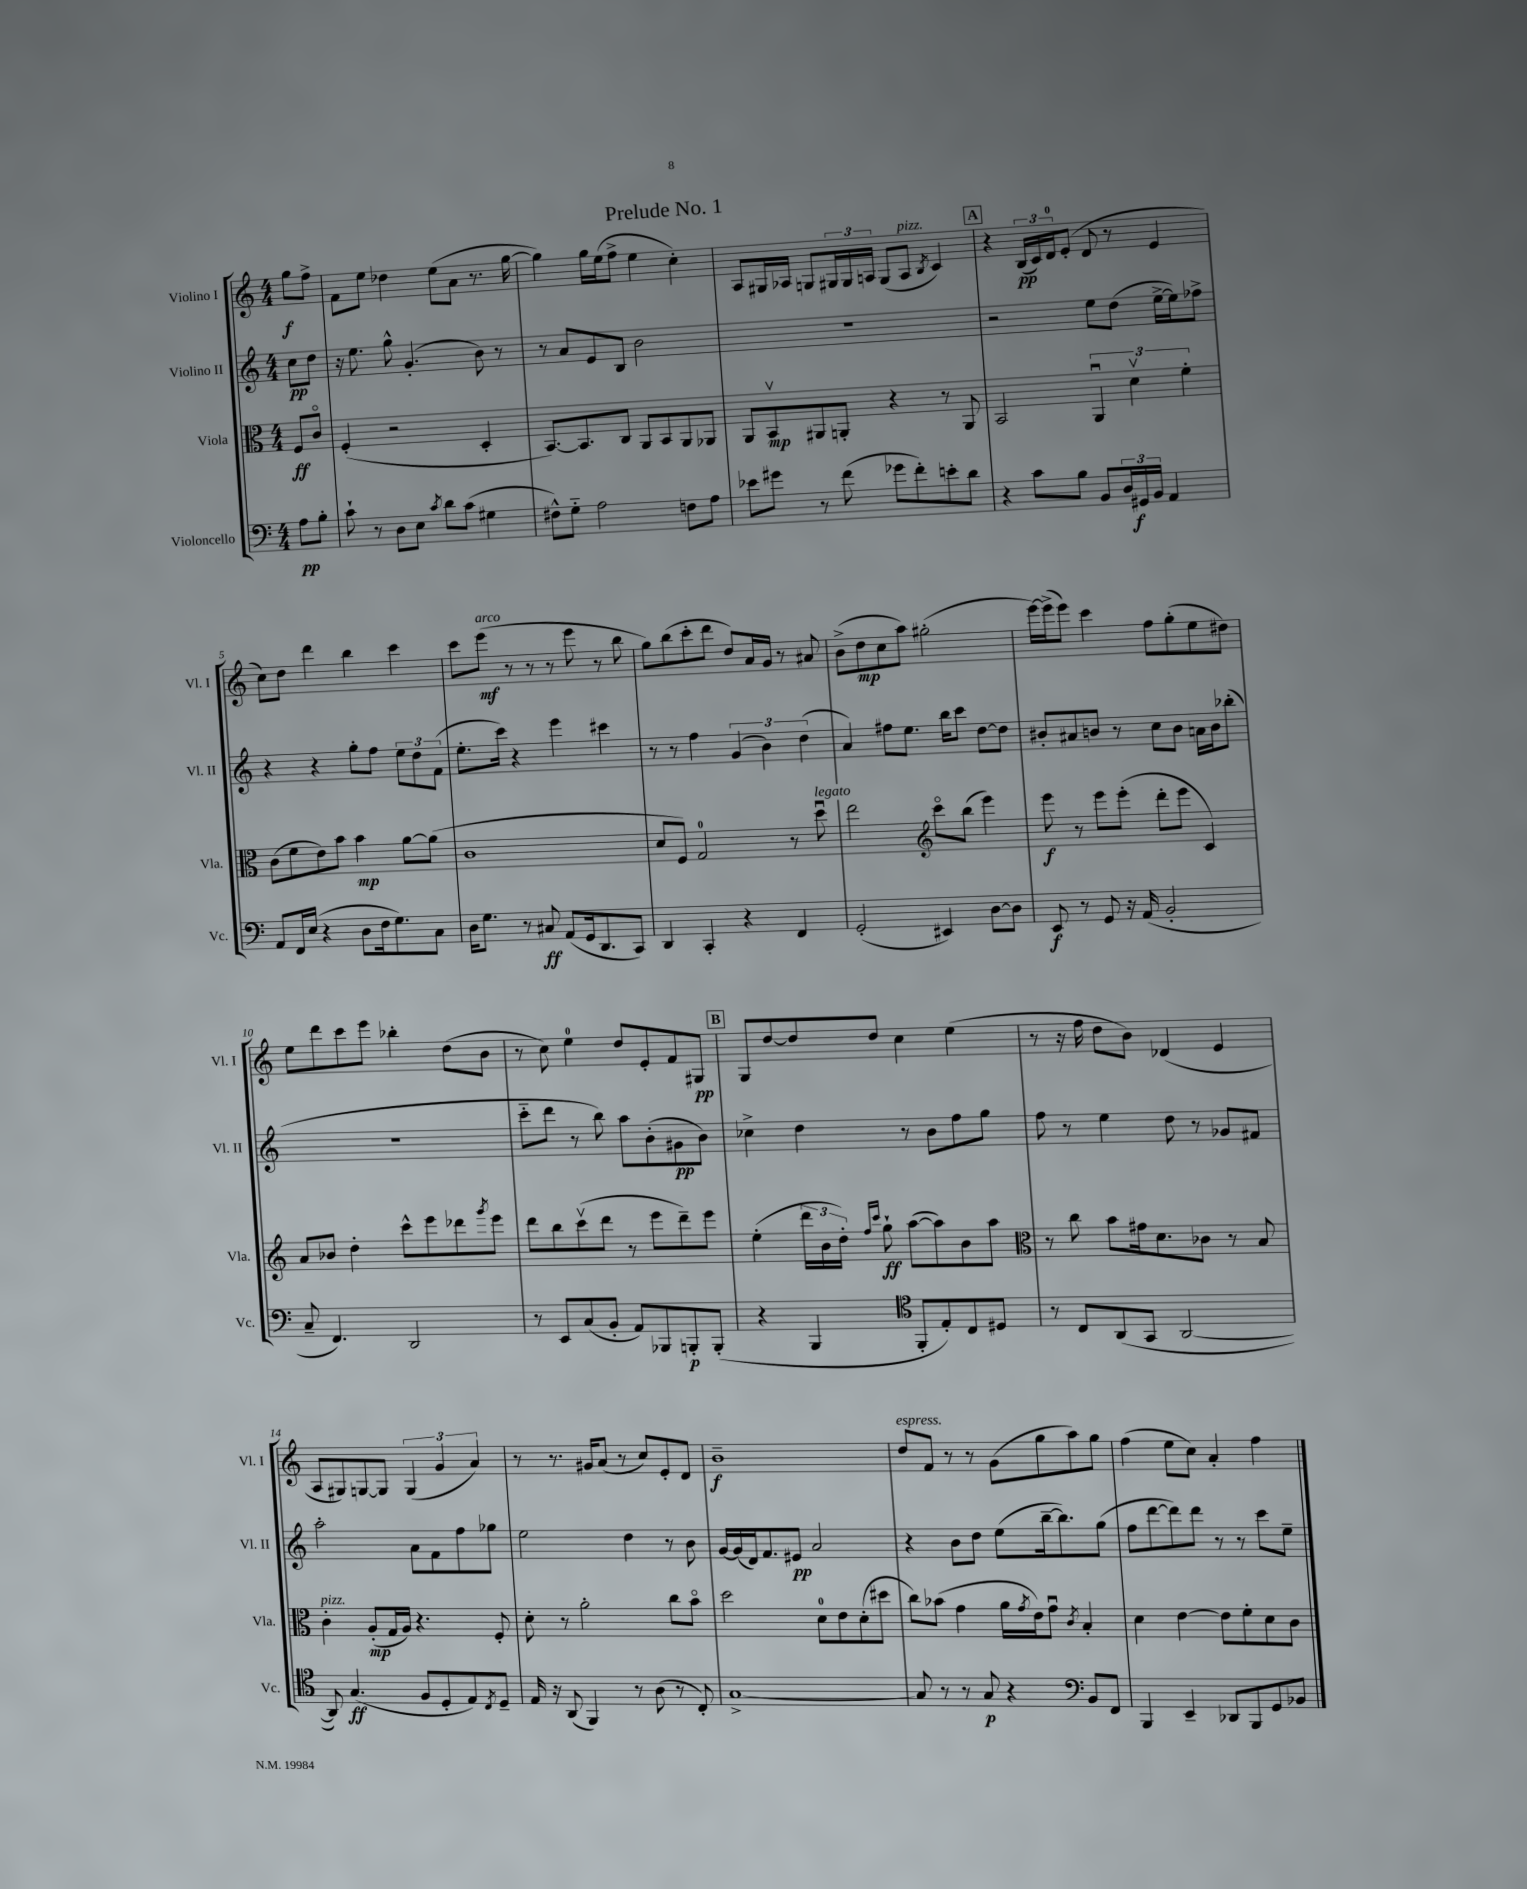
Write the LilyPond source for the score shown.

\header { title = "Prelude No. 1" }
<<
\new StaffGroup <<
\new Staff = "s0" \with { instrumentName = "Violino I" shortInstrumentName = "Vl. I" } {
    \clef treble \key c \major \numericTimeSignature \time 4/4 \partial 4
    g''8\f f''8-> |
    f'8 e''8 des''4 e''8( a'8 r8. g''16~ |
    g''4) g''16 e''16( f''8-> e''4 c''4-.) |
    a8 gis16 aes16 g8 \tuplet 3/2 { gis16 gis16 a16 } gis8( a8^\markup { \italic "pizz." } \acciaccatura { b8 } c'4) |
    \mark \markup { \box "A" } r4 \tuplet 3/2 { b16\pp( c'16) d'16-0 } e'8-.( d'8 r8 e'4 |
    c''8) d''8 d'''4 b''4 c'''4 |
    c'''8 e'''8\mf^\markup { \italic "arco" }( r8 r8 r8 e'''8 r8 b''8 |
    g''8) b''8( c'''8-. d'''8 d''8) a'16 g'16 r8 ais'8 |
    b'8->( d''8\mp c''8 a''8) gis''2-.( |
    e'''16~) e'''16->( e'''8) c'''4 f''8 g''8-.( e''8 dis''8) |
    e''8 d'''8 c'''8 e'''8 bes''4-. d''8( b'8 |
    r8 c''8) e''4-0 d''8 e'8-. f'8 gis8\pp |
    \mark \markup { \box "B" } g8 d''8~ d''8 d''8 c''4 e''4( |
    r8 r16 f''16 d''8 b'8) des'4( e'4 |
    a8 gis8) g8~ g8 \tuplet 3/2 { g4( g'4 a'4) } |
    r8 r8. gis'16 a'8( r8 c''8) e'8-. d'8 |
    b'1--\f |
    d''8^\markup { \italic "espress." } f'8 r8 r8 g'8( g''8 a''8) g''8 |
    f''4( e''8 c''8) a'4-. f''4 \bar "|." |
}
\new Staff = "s1" \with { instrumentName = "Violino II" shortInstrumentName = "Vl. II" } {
    \clef treble \key c \major \numericTimeSignature \time 4/4 \partial 4
    c''8\pp d''8 |
    r16 e''8. g''8-^ g'4.-.( b'8) r8 |
    r8 a'8 e'8 b8 b'2 |
    R1 |
    \mark \markup { \box "A" } r2 e''8 d''8( e''16~-> e''16) fes''8-> |
    r4 r4 g''8-. f''8 \tuplet 3/2 { e''8 d''8 f'8( } |
    e''8.-. c'''16) r4 e'''4 cis'''4 |
    r8 r8 f''4 \tuplet 3/2 { g'4( b'4) d''4( } |
    a'4) fis''8 e''8. b''16 c'''8 d''8~ d''8 |
    bis'8-. ais'8 b'8 r8 c''8 b'8 a'16 b'16 bes''8-.( |
    R1 |
    c'''8-_ d'''8 r8 b''8) a''8 b'8-.( gis'8\pp b'8) |
    \mark \markup { \box "B" } ces''4-> d''4 r8 b'8 f''8 g''8 |
    f''8 r8 e''4 d''8 r8 ges'8 fis'8 |
    a''2-. a'8 f'8 f''8 ges''8 |
    e''2 d''4 r8 b'8 |
    g'16~ g'16( d'16) f'8. eis'8\pp a'2 |
    r4 b'8 d''8 e''8( b''16~-- b''8.) g''8( |
    f''8 d'''8~ d'''8) d'''8 r8 r8 c'''8 e''8-- \bar "|." |
}
\new Staff = "s2" \with { instrumentName = "Viola" shortInstrumentName = "Vla." } {
    \clef alto \key c \major \numericTimeSignature \time 4/4 \partial 4
    f8\ff c'8\flageolet |
    f4-.( r2 d4-. |
    b,8.~) b,8. c8 a,8 b,8 a,8 aes,8 |
    a,8 b,8\upbow\mp ais,8 a,8-. r4 r8 a,8 |
    \mark \markup { \box "A" } b,2 \tuplet 3/2 { a,4\downbow d'4\upbow f'4-. } |
    c'8( f'8 e'8) b'8 b'4\mp a'8~ a'8( |
    c'1 |
    d'8 f8) g2-0 r8 d''8\downbow^\markup { \italic "legato" } |
    e''2 \clef treble c'''8\flageolet b''8( e'''4) |
    e'''8\f r8 e'''8 e'''8-.( d'''8-. e'''8 c'4) |
    a'8 bes'8 d''4-. c'''8-^ e'''8 des'''8 \acciaccatura { g'''8 } e'''8 |
    d'''8 b''8 c'''8\upbow( d'''8 r8 e'''8 d'''8--) e'''8 |
    \mark \markup { \box "B" } e''4-.( \tuplet 3/2 { d'''16 b'16 d''16-.) } \grace { f''16 c'''16 } g''8-!\ff a''8~( a''8) b'8 a''8 |
    \clef alto r8 c''8 b'8 gis'16 d'8. ces'8 r8 b8 |
    c'4-.^\markup { \italic "pizz." } a8-.\mp( g16 a16) r4. f8-. |
    d'8-. r8 a'2-. c''8 b'8\flageolet |
    d''2 d'8-0 e'8 d'8-.( dis''8 |
    c''8) bes'8( g'4 a'16 \acciaccatura { g'8 } e'16) g'8\downbow \acciaccatura { c'8 } b4-. |
    d'4 e'4~ e'8 f'8-. d'8 c'8 \bar "|." |
}
\new Staff = "s3" \with { instrumentName = "Violoncello" shortInstrumentName = "Vc." } {
    \clef bass \key c \major \numericTimeSignature \time 4/4 \partial 4
    a8\pp b8-. |
    c'8-! r8 d8 e8 \acciaccatura { c'8 } d'8 c'8( gis4 |
    fis8-^) g8-_ a2 f8 a8 |
    ees'8 gis'8 r8 f'8( ges'8 f'8-.) e'8-. d'8 |
    \mark \markup { \box "A" } r4 c'8 b8 b,8 \tuplet 3/2 { d16 gis,16\f b,16 } a,4 |
    a,8 f,16 e16( r4 d8 f16 g8.) c8 |
    d16 g8. r8 cis8\ff a,8( g,16 d,8. c,8) |
    d,4 c,4-. r4 f,4 |
    g,2-.( eis,4) d8~ d8 |
    e,8\f r8 g,8 r16 a,16( b,2-. |
    c8-- f,4.) d,2 |
    r8 e,8 c8( b,8-. a,8) bes,,8 b,,8-.\p b,,8-.( |
    \mark \markup { \box "B" } r4 b,,4 \clef tenor f,8-. e8-.) c8 dis8 |
    r8 c8 a,8( g,8 a,2~ |
    a,8) g4.\ff( f8 d8-. e8) \acciaccatura { c8 } d8-- |
    e16 r16 a,8( f,4) r8 a8( r8 c8-.) |
    g1~-> |
    g8 r8 r8 g8\p r4 \clef bass b,8 f,8 |
    b,,4 e,4-- des,8 b,,8 g,8 bes,8 \bar "|." |
}
>>
>>
